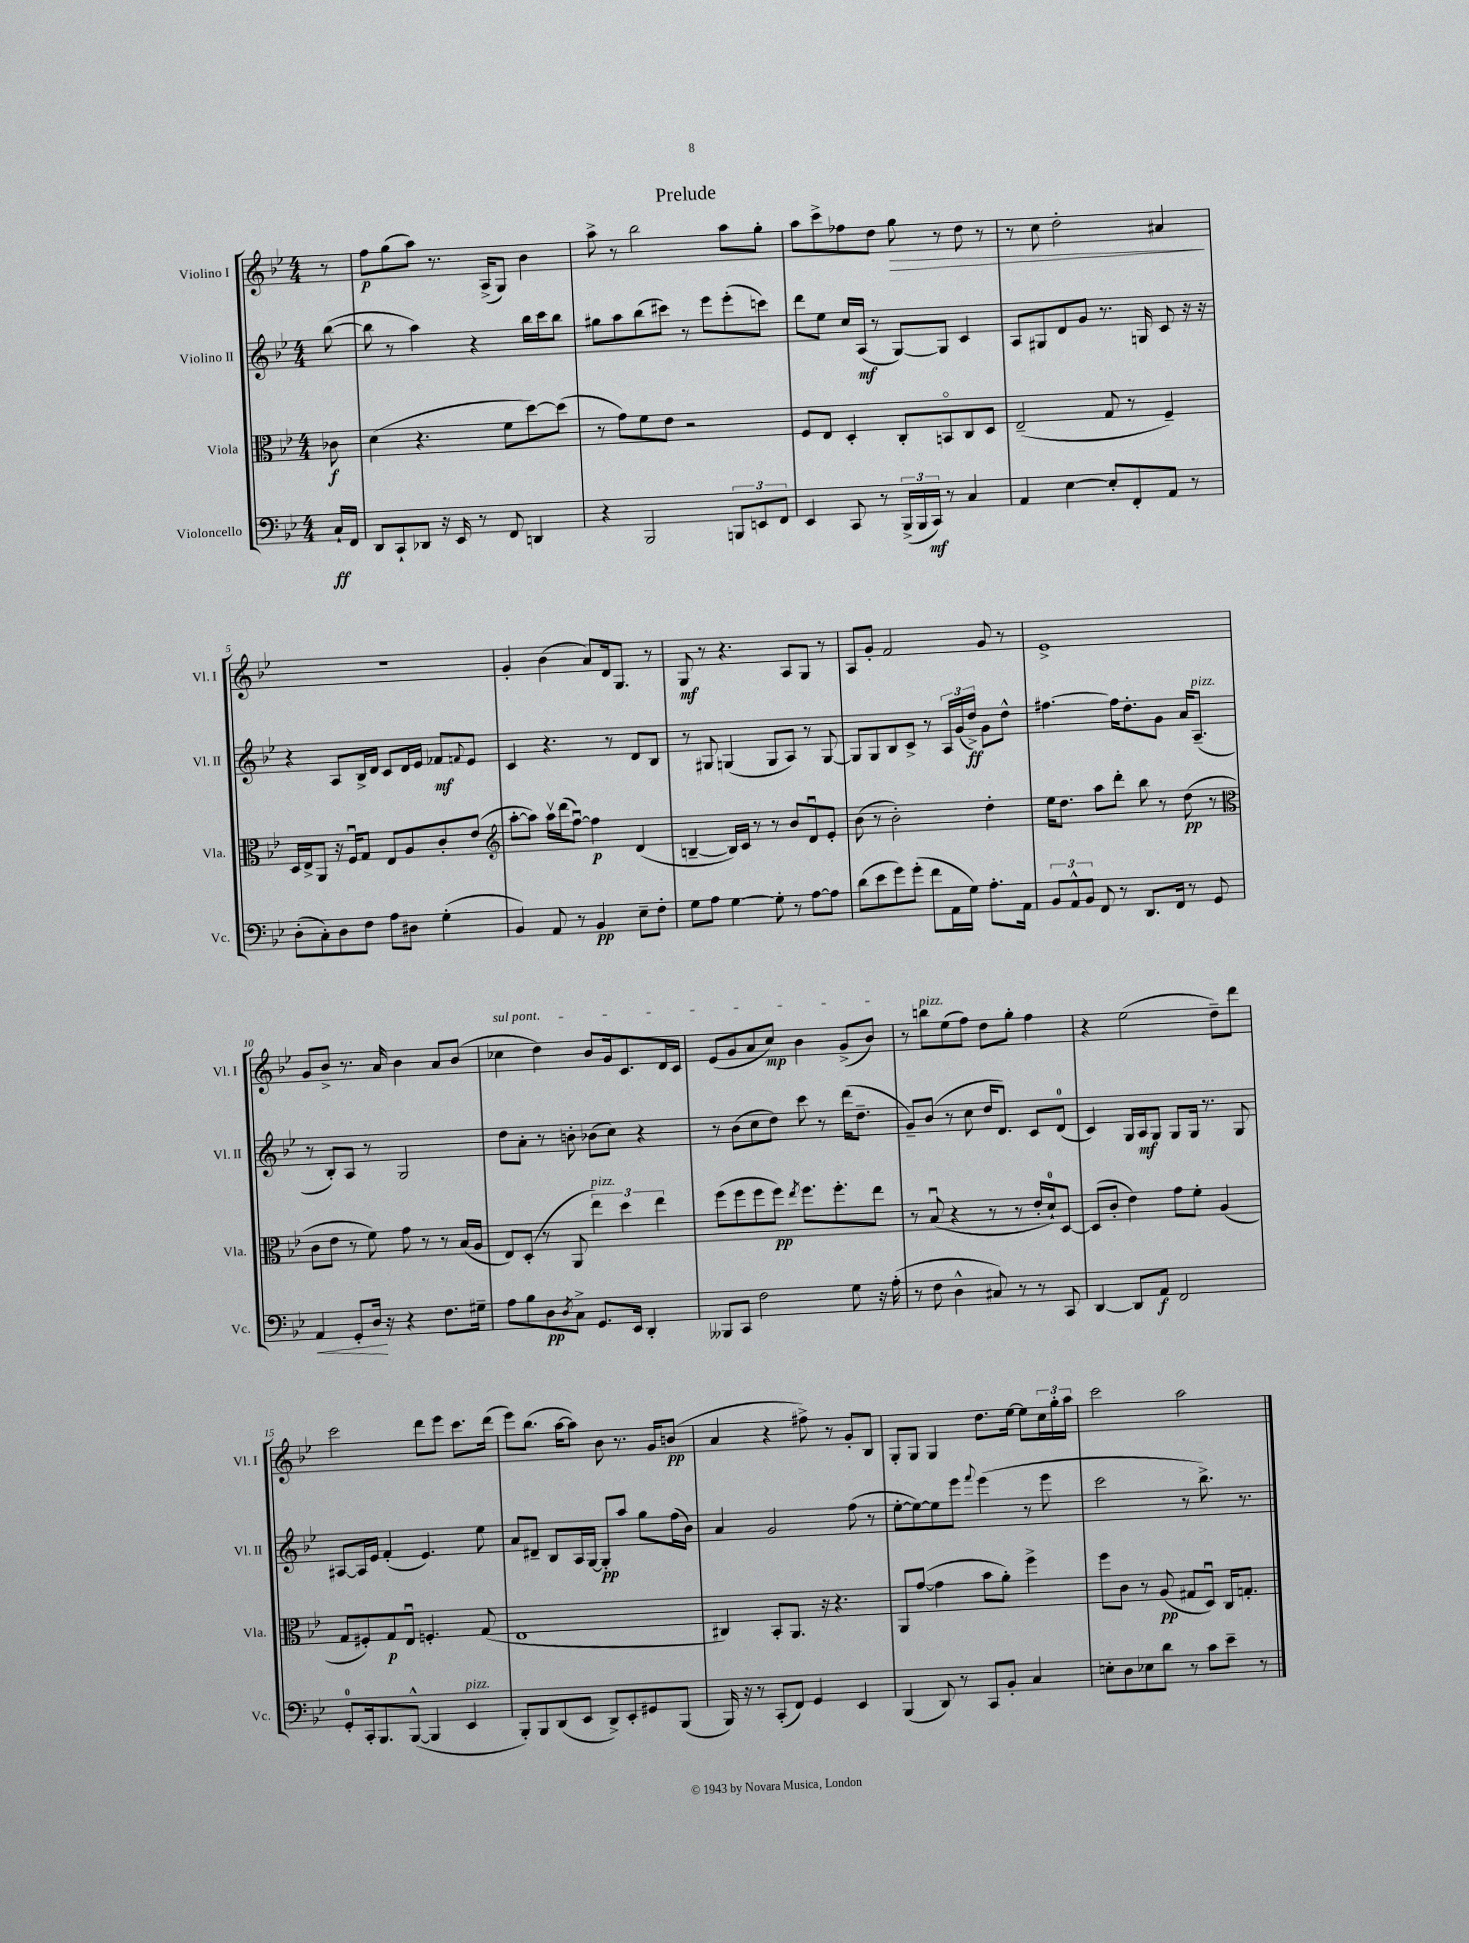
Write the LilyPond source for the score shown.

\header { title = "Prelude" }
<<
\new StaffGroup <<
\new Staff = "s0" \with { instrumentName = "Violino I" shortInstrumentName = "Vl. I" } {
    \clef treble \key bes \major \numericTimeSignature \time 4/4 \partial 8
    r8 |
    f''8\p g''8( a''8) r8. a16->( g8) bes'4 |
    a''8-> r8 bes''2 a''8 g''8-. |
    a''8 c'''8-> fes''8 d''8 g''8\> r8 d''8 r8 |
    r8 c''8 d''2-. ais'4\! |
    R1 |
    g'4-. bes'4( a'8) d'16 g8. r8 |
    g8\mf r8 r4. a8 g8 r8 |
    a8 g'8-. f'2 g'8 r8 |
    ees'1-> |
    g'8 bes'8-> r8. a'16 bes'4 a'8 bes'8( |
    \once \override TextSpanner.bound-details.left.text = \markup { \italic "sul pont." } ces''4\startTextSpan d''4) bes'8 g'16 c'8. d'16 c'16 |
    ees'8( g'8 a'8 c''8\mp) bes'4 g'8->( bes'8\stopTextSpan) |
    r8 b''8^\markup { \italic "pizz." } ees''8( f''8) d''8 g''8-. f''4 |
    r4 ees''2( d''8--) d'''8 |
    c'''2 d'''8 ees'''8 c'''8. d'''16( |
    ees'''8) bes''8.( a''16~ a''8) bes'8 r8. g'16 b'8\pp( |
    a'4 r4 fis''8->) r8 g'8-. bes8 |
    g8-. g8 g4 d''8. ees''16~ ees''8 \tuplet 3/2 { c''16 g''16-. a''16 } |
    c'''2 a''2 \bar "|." |
}
\new Staff = "s1" \with { instrumentName = "Violino II" shortInstrumentName = "Vl. II" } {
    \clef treble \key bes \major \numericTimeSignature \time 4/4 \partial 8
    bes''8~( |
    bes''8 r8 a''4) r4 bes''16 c'''16 bes''8 |
    gis''8 a''8 bes''8( cis'''8) r8 ees'''8 ees'''8-.( c'''8) |
    d'''8 ees''8 c''16 a16\mf( r8 g8~) g8 c'4 |
    a8 gis8 d'8 g'8 r8. g16 c'8 r16 r16 |
    r4 a8 bes16-> d'16 c'8 d'16 ees'16 fes'8\mf \appoggiatura { f'8 } ees'8 |
    c'4 r4. r8 d'8 bes8 |
    r8 gis8 g4( g8 a8) r8 g8~ |
    g8 g8 bes8 c'8-> r8 \tuplet 3/2 { a16 g'16( d''16->\ff) } g'8 d''8-^ |
    fis''4.~ fis''16 d''8.-. g'8 a'16 a8.--^\markup { \italic "pizz." }( |
    r8 bes8-.) a8 r8 g2 |
    d''8 a'8-. r8 b'8-. bes'8( c''8) r4 |
    r8 bes'8( c''8 d''8) c'''8 r8 d'''16( d''8.-- |
    g'8--) bes'8( r8 c''8 d''16 d'8.) c'8 d'8-0( |
    c'4) g16 a16\mf g8 g8 g16 r8. g8 |
    ais8~ ais16 ees'16 f'4-.( ees'4.) ees''8 |
    a'8 dis'8-- bes8 a16 g16~ g8-.\pp a''8 g''8 f''16( bes'16) |
    a'4 g'2 f''8( r8 |
    ees''8~-. ees''8~) ees''8 ees'''8 \appoggiatura { f'''8 } ees'''4( r8 ees'''8 |
    c'''2 r8 bes''8.->) r8. \bar "|." |
}
\new Staff = "s2" \with { instrumentName = "Viola" shortInstrumentName = "Vla." } {
    \clef alto \key bes \major \numericTimeSignature \time 4/4 \partial 8
    ces'8\f |
    d'4( r4. f'8 d''8~) d''8( |
    r8 g'8) f'8 ees'8 r2 |
    f8 ees8 d4-. c8-. b,8\flageolet c8 d8 |
    ees2--( g8 r8 f4--) |
    d16 ees16-> a,8 r16 f16\downbow g8 ees8 a8 c'8-. ees'8( |
    \clef treble a''8~-. a''8) a''16\upbow d'''16( f''8~\downbow) f''4\p d'4( |
    b4~-- b16) c'16 r8 r8 bes'8 d'8\downbow ees'8-. |
    bes'8( r8 bes'2-.) d''4-. |
    ees''16 d''8. a''8 d'''8-. bes''8 r8 d''8\pp( r8 |
    \clef alto c'8 ees'8 r8 f'8) g'8 r8 r8 bes16( a16 |
    ees8) d8-.( r8 a,8 \tuplet 3/2 { ees''4^\markup { \italic "pizz." }) d''4 ees''4 } |
    f''8( f''8 f''8 f''8\pp) \acciaccatura { ees''8 } f''8. f''8.-. ees''8 |
    r8 bes8\downbow( r4 r8 r8 ees'16-. d'16-0-!) d8~ |
    d8( c'8-. ees'4) g'8 f'8-. a4( |
    g8 fis8-.) g8\p ees8\downbow f4.-. g8( |
    ees1 |
    cis4) bes,8-. a,8. r16 r4. |
    a,8 g'8~( g'4 bes'8 a'8-.) f''4-> |
    f''8 c'8 r8 a8\pp( gis8 d8\downbow) c16 g8.-. \bar "|." |
}
\new Staff = "s3" \with { instrumentName = "Violoncello" shortInstrumentName = "Vc." } {
    \clef bass \key bes \major \numericTimeSignature \time 4/4 \partial 8
    c16-!\ff f,16 |
    d,8 c,8-! des,8 r16 ees,16 r8 f,8 d,4 |
    r4 bes,,2 \tuplet 3/2 { b,,8 e,8 f,8 } |
    ees,4 c,8 r8 \tuplet 3/2 { bes,,16->( bes,,16 c,16\mf) } r8 c4 |
    a,4 ees4~ ees8-. f,8-. a,8 r8 |
    d8-.( c8-.) d8 f8 a8 dis8 g4-.( |
    bes,4) a,8 r8 bes,4\pp ees8-- f8-. |
    g8 a8 g4~ g8-. r8 a8~ a8 |
    d'8( ees'8 g'8) g'8-.( f'8 a,16 g16) a8.-. a,16 |
    \tuplet 3/2 { bes,8 a,8-^ bes,8 } f,8 r8 d,8. f,16 r8 g,8 |
    a,4\< g,8-. d16\! r16 r4 f8. gis16-- |
    a8 bes8 d8\pp \acciaccatura { d8 } c8-> g,8. ees,16 d,4-. |
    beses,,8 c,8 f2 g8 r16 a16-.( |
    r8 f8 d4-^ cis8) r8 r8 c,8 |
    d,4~ d,8 a,8\f f,2 |
    g,8-0-. c,16-. bes,,8. bes,,8~-^( bes,,4 ees,4^\markup { \italic "pizz." } |
    bes,,8-.) bes,,8 d,8( ees,8 d,8->) ees,8-. gis,8 bes,,8( |
    bes,,16) r16 r8 c,8-.( f,8) g,4 ees,4 |
    bes,,4( d,8) r8 c,8 bes,8-. c4 |
    e8-. d8 ees8 d'8 r8 c'8 ees'8-- r8 \bar "|." |
}
>>
>>
